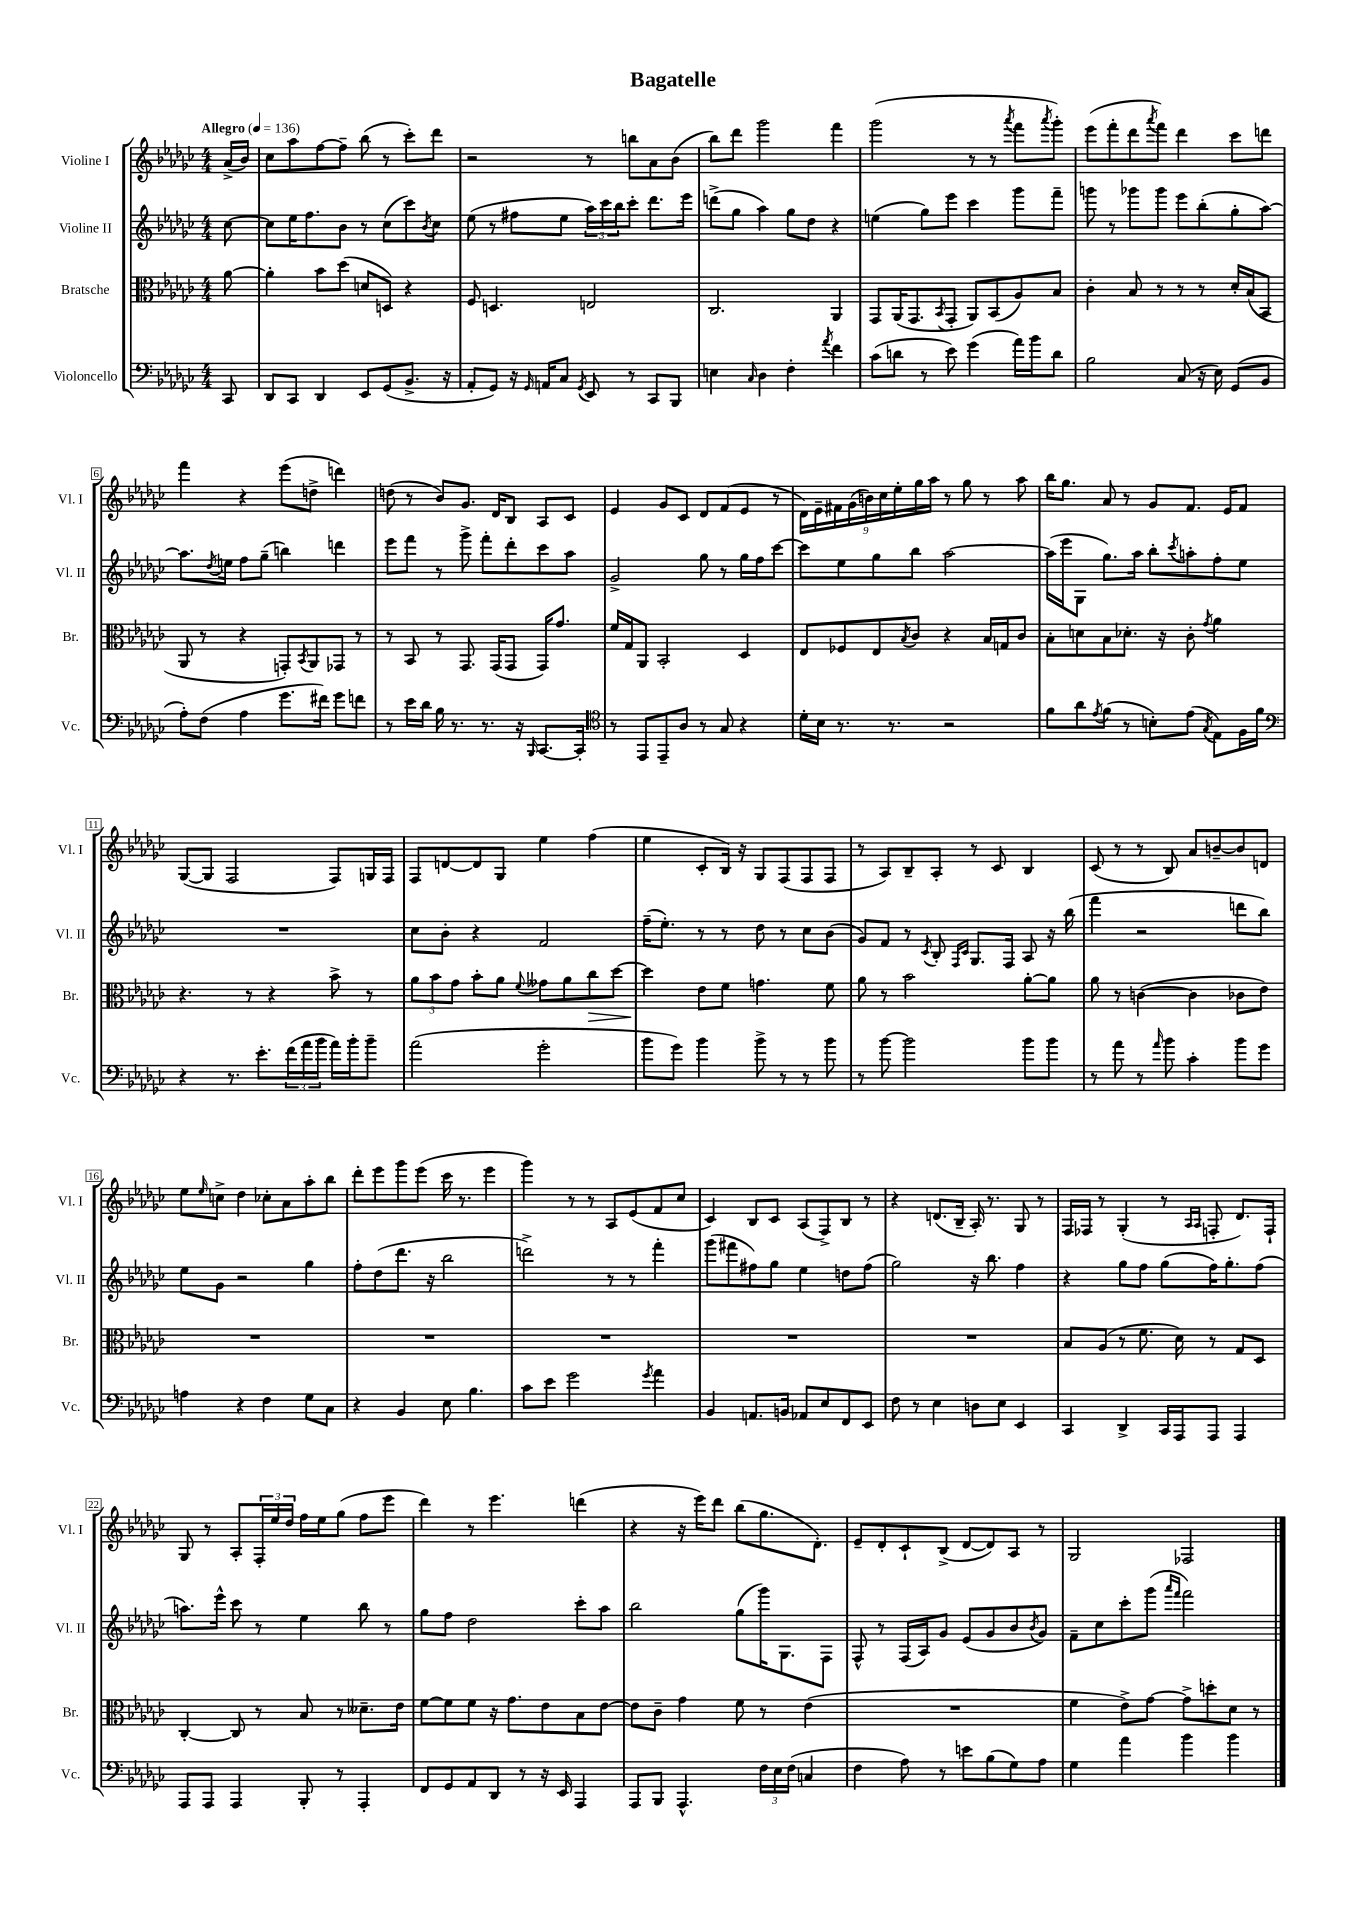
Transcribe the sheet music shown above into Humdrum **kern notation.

**kern	**kern	**kern	**kern
*staff4	*staff3	*staff2	*staff1
*clefF4	*clefC3	*clefG2	*clefG2
*k[b-e-a-d-g-c-]	*k[b-e-a-d-g-c-]	*k[b-e-a-d-g-c-]	*k[b-e-a-d-g-c-]
*M4/4	*M4/4	*M4/4	*M4/4
*MM136	*MM136	*MM136	*MM136
8CC-	[8a-	[8cc-	(16a-^
.	.	.	16b-)
=	=	=	=
8DD-	4a-']	8cc-]	8cc-
8CC-	.	16ee-	8aa-
.	.	8.ff	.
4DD-	8b-	.	[8ff
.	(8dd-	8b-	8ff~]
8EE-	8d	8r	(8bb-
(8GG-	8D)	(8cc-	8r
8.BB-^	4r	8ccc-)	8ccc-')
.	.	8qb-	.
.	.	8cc-	8ddd-
16r	.	.	.
=	=	=	=
8AA-'	8F	(8ee-	2r
8GG-)	4.D	8r	.
16r	.	8ff#	.
16qqGG-	.	.	.
16AA	.	.	.
8C-	.	8ee-	.
8qGG-	.	.	.
8EE-	2E	24aa-)	8r
.	.	24ccc-	.
.	.	24bb-	.
8r	.	8ccc-'	8bb
8CC-	.	8.ddd-	8a-
8BBB-	.	.	(8b-
.	.	16eee-	.
=	=	=	=
4E	2.C-	(8ddd^	8bb-)
.	.	8gg-	8ddd-
16qqC-	.	.	.
4D-	.	4aa-)	2ggg-
4F'	.	8gg-	.
.	.	8dd-	.
8qa-	.	.	.
4f	4AA-	4r	4fff
=	=	=	=
(8c-	8GG-	(4ee	(2ggg-
8d	(16AA-	.	.
.	8.GG-	.	.
8r	.	8gg-)	.
.	8qBB-	.	.
8e-)	8GG-'	8eee-	.
(4g-	8AA-)	4ccc-	8r
.	(8BB-	.	8r
.	.	.	8qaaa-
16a-)	8A-)	8ggg-	8fff
16b-	.	.	.
.	.	.	8qaaa-
8d	8B-	8fff~	8ggg-')
=	=	=	=
2B-	4c-'	8ggg	(8eee-
.	.	8r	8fff'
.	8B-	8ggg-	8ddd-
.	.	.	8qaaa-
.	8r	8ggg-	8fff)
(8C-	8r	8eee-	4ddd-
16r	8r	(8bb-'	.
16E-)	.	.	.
(8GG-	16d-'	8gg-'	8ccc-
.	(16B-	.	.
8BB-	8BB-	[8aa-)	8ddd
=	=	=	=
8A-')	8AA-	8.aa-]	4fff
(8F	8r	.	.
.	.	8qdd-	.
.	.	16ee	.
4A-	4r	8ff	4r
.	.	(8gg-~	.
8.g-	8GG')	4bb)	(8eee-
.	8qBB-	.	.
.	8AA-	.	8dd^
16f#)	.	.	.
8g-	8GG-	4ddd	4ddd)
8f	8r	.	.
=	=	=	=
8r	8r	8eee-	(8dd
16e-	8BB-	8fff	8r
16d-	.	.	.
16B-	8r	8r	8b-)
8.r	.	.	.
.	8.GG-	8ggg-^	8.g-
8.r	.	8fff'	.
.	(16GG-	.	16d-
.	8GG-	8ddd-'	8B-
16r	.	.	.
16qqBBB-	.	.	.
[8.CC-	16GG-)	8ccc-	8A-
.	8.g-	.	.
.	.	8aa-	8c-
16CC-']	.	.	.
=	=	=	=
*clefC4	*	*	*
8r	16f	2g-^	4e-
.	16G-	.	.
8EE-	8AA-	.	.
8EE-~	2BB-'	.	8g-
8A-	.	.	8c-
8r	.	8gg-	8d-
8G-	.	8r	(8f
4r	4D-	16gg-	8e-
.	.	16ff	.
.	.	[8ccc-	8r
=	=	=	=
16d-'	8E-	8ccc-]	18d-)
.	.	.	18e-~
16B-	.	.	.
.	.	.	18f#
8.r	8F-	8ee-	.
.	.	.	(18g-
.	.	.	18b)
.	8E-	8gg-	.
.	.	.	18cc-
8.r	.	.	.
.	.	.	18ee-'
.	8qB-	.	.
.	8c-	8bb-	.
.	.	.	18gg-
.	.	.	18aa-
2r	4r	[2aa-	8r
.	.	.	8gg-
.	16B-	.	8r
.	16G	.	.
.	8c-	.	8aa-
=	=	=	=
8f	8B-'	(16aa-]	16bb-
.	.	16eee-	8.gg-
8a-	8d	8G-	.
8qe-	.	.	.
(8f	8B-	8.gg-)	8a-
8r	8.d-'	.	8r
.	.	16aa-	.
8B')	.	8bb-'	8g-
.	16r	.	.
.	.	8qccc-	.
(8e-	8c-'	8aa'	8.f
8qG-	8qg-	.	.
8E-)	4a-	8ff'	.
.	.	.	16e-
16F	.	8ee-	8f
16f	.	.	.
=	=	=	=
*clefF4	*	*	*
4r	4.r	1r	([8G-
.	.	.	8G-]
8.r	.	.	2F
.	8r	.	.
8.e-'	.	.	.
.	4r	.	.
(24f	.	.	.
24a-	.	.	.
24b-	.	.	.
16a-)	8b-^	.	8F)
16b-'	.	.	.
8b-~	8r	.	16G
.	.	.	16F
=	=	=	=
(2a-	12a-	8cc-	8F
.	12b-	.	.
.	.	8b-'	[8d
.	12g-	.	.
.	8b-'	4r	8d]
.	8a-	.	8G-
.	8qqf	.	.
2g-'	8g--	2f	4ee-
.	8a-	.	.
.	8cc-	.	(4ff
.	[8dd-	.	.
=	=	=	=
8b-	4dd-]	(16ff~	4ee-
.	.	8.ee-')	.
8g-)	.	.	.
4b-	8e-	8r	8c-'
.	8f	8r	16B-)
.	.	.	16r
8b-^	4.g	8dd-	8G-
8r	.	8r	(8F
8r	.	8cc-	8F
8b-	8f	(8b-	8F
=	=	=	=
8r	8a-	8g-)	8r
[8b-	8r	8f	8A-)
2b-]	2b-	8r	8B-~
.	.	8qc-	.
.	.	8B-'	8A-'
.	.	16qqF	.
.	.	16qqc-	.
.	.	8.G-	8r
.	.	.	8c-
.	.	16F	.
8b-	[8a-'	8A-	4B-
8b-	8a-]	16r	.
.	.	(16bb-	.
=	=	=	=
8r	8a-	4fff	(8c-
8a-	8r	.	8r
8r	([4c	2r	8r
16qqa-	.	.	.
8b-	.	.	8B-)
4c-'	4c]	.	8a-
.	.	.	[8b~
8b-	8c-	8ddd	8b]
8g-	8e-)	8bb-)	8d
=	=	=	=
4A	1r	8ee-	8ee-
.	.	.	16qqee-
.	.	8g-	8cc^
4r	.	2r	4dd-
4F	.	.	8cc-'
.	.	.	8a-
8G-	.	4gg-	8aa-'
8C-	.	.	8bb-
=	=	=	=
4r	1r	8ff'	8ddd-'
.	.	(8dd-	8eee-
4BB-	.	8.ddd-	8ggg-
.	.	.	(8eee-
.	.	16r	.
8E-	.	2bb-	16ccc-
.	.	.	8.r
4.B-	.	.	.
.	.	.	4eee-
=	=	=	=
8c-	1r	2ddd^)	4ggg-)
8e-	.	.	.
2g-	.	.	8r
.	.	.	8r
.	.	8r	8A-
.	.	8r	(8e-
8qg-	.	.	.
4a-	.	4fff'	8f
.	.	.	8cc-
=	=	=	=
4BB-	1r	(8ggg-	4c-)
.	.	8fff#	.
8.AA	.	8ff#)	8B-
.	.	8gg-	8c-
16BB	.	.	.
8AA-	.	4ee-	(8A-
8E-	.	.	8F^)
8FF	.	8dd	8B-
8EE-	.	(8ff#	8r
=	=	=	=
8F	1r	2gg-)	4r
8r	.	.	.
4E-	.	.	(8.d
.	.	.	16B-~
8D	.	16r	16A-')
.	.	8.bb-	8.r
8E-	.	.	.
4EE-	.	4ff	8G-
.	.	.	8r
=	=	=	=
4CC-	8B-	4r	16F
.	.	.	16F-
.	(8A-	.	8r
4DD-^	8r	8gg-	(4G-'
.	8.f	8ff	.
16CC-	.	(8gg-	8r
16AAA-	16d-)	.	.
.	.	.	16qqA-
.	.	.	16qqA-
8AAA-	8r	16ff)	8F'
.	.	8.gg-'	.
4AAA-	8G-	.	8.d-)
.	8D-	(8ff	.
.	.	.	16F`
=	=	=	=
8AAA-	[4C-'	8.aa)	8G-
8AAA-	.	.	8r
.	.	16eee-^^	.
4AAA-	8C-]	8ccc-	8A-'
.	8r	8r	24F'
.	.	.	24ee-
.	.	.	24dd-
8BBB-'	8B-	4ee-	16ff
.	.	.	16ee-
8r	8r	.	(8gg-
4AAA-'	8.d--~	8bb-	8ff
.	.	8r	8eee-
.	16e-	.	.
=	=	=	=
8FF	[8f	8gg-	4ddd-)
8GG-	8f]	8ff	.
8AA-	8f	2dd-	8r
8DD-	16r	.	4.eee-
.	8.g-	.	.
8r	.	.	.
16r	8e-	.	.
16EE-	.	.	.
4AAA-	8B-	8ccc-'	(4ddd
.	[8e-	8aa-	.
=	=	=	=
8AAA-	8e-]	2bb-	4r
8BBB-	8c-~	.	.
4.AAA-^^	4g-	.	16r
.	.	.	16eee-)
.	.	.	8ddd-
.	8f	(8gg-	(8bb-
24F	8r	16ggg-)	8.gg-
24E-	.	.	.
.	.	8.G-	.
(24F	.	.	.
4C	(4e-	.	.
.	.	.	8.d-')
.	.	8F	.
=	=	=	=
4F	1r	8F^^	8e-~
.	.	8r	8d-'
8A-)	.	(16F	8c-`
.	.	16A-)	.
8r	.	8g-	(8B-^
8e	.	(8e-	[8d-
(8B-	.	8g-	8d-])
8G-)	.	8b-	8A-
.	.	8qb-	.
8A-	.	8g-)	8r
=	=	=	=
4G-	4f	8f~	2G-
.	.	8cc-	.
4a-	8e-^)	8ccc-'	.
.	[8g-	(8ggg-	.
.	.	16qqaaa-	.
.	.	16qqfff	.
4b-	8g-^]	2fff)	2F-
.	8dd'	.	.
4b-	8d-	.	.
.	8r	.	.
==	==	==	==
*-	*-	*-	*-
